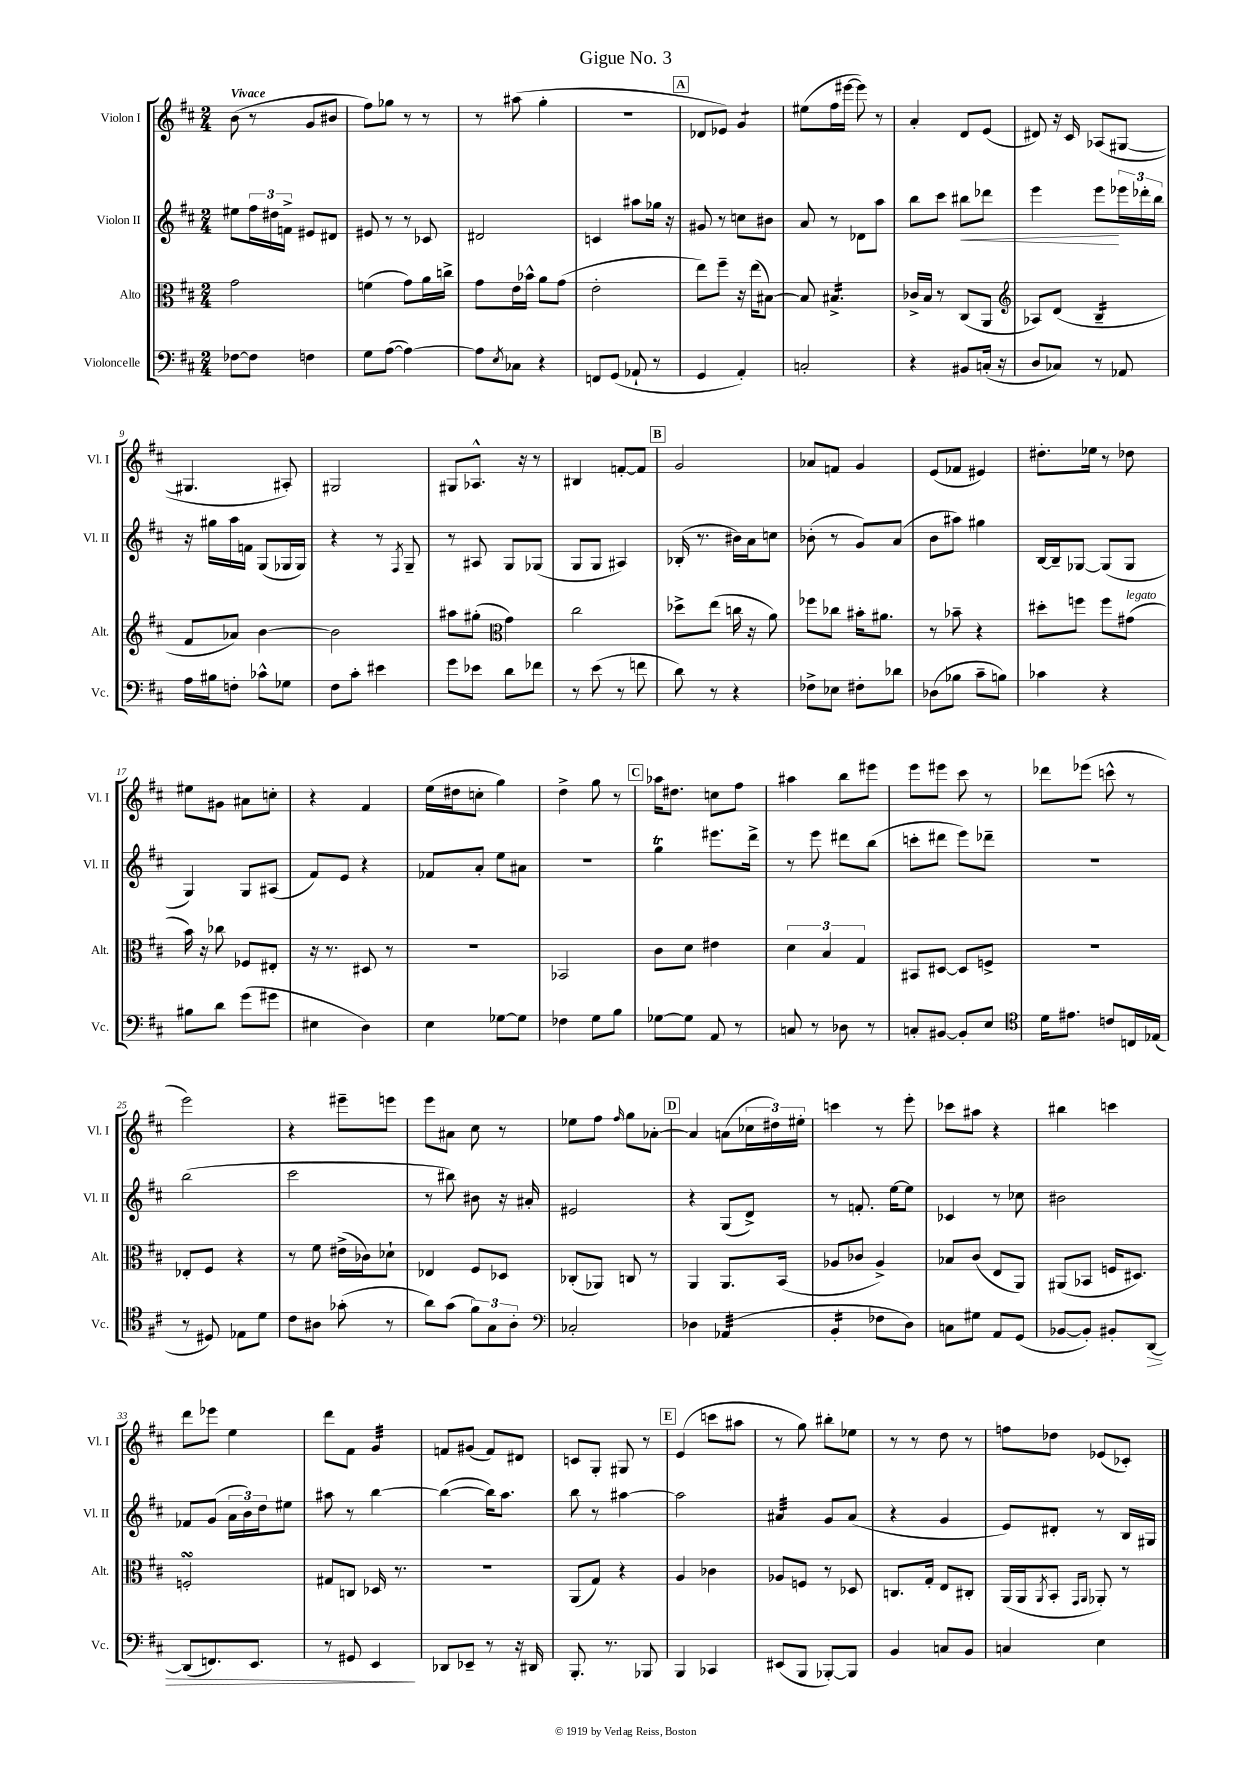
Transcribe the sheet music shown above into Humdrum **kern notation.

**kern	**kern	**kern	**kern
*staff4	*staff3	*staff2	*staff1
*clefF4	*clefC3	*clefG2	*clefG2
*k[f#c#]	*k[f#c#]	*k[f#c#]	*k[f#c#]
*M2/4	*M2/4	*M2/4	*M2/4
[8F-	2g	8ee#	(8b
8F-]	.	24ff#	8r
.	.	24dd#	.
.	.	24f^	.
4F	.	8e#	8g
.	.	8d#	8b#
=	=	=	=
8G	(4f	8e#	8ff#)
([8A	.	8r	8gg-
4A_)	8g)	8r	8r
.	16a	8c-	8r
.	16cc^	.	.
=	=	=	=
8A]	8g	2d#	8r
8qE	.	.	.
8C-	16e	.	(8aa#
.	16b-^^	.	.
4r	8a	.	4gg'
.	(8g	.	.
=	=	=	=
8FF	2e'	4c	2r
(8GG	.	.	.
8AA-`	.	8aa#	.
8r	.	16gg-	.
.	.	16r	.
=	=	=	=
4GG	8ee)	8g#	8d-
.	8ff#~	8r	8e-)
4AA')	16r	8cc	4g
.	(16ee	.	.
.	[8B#)	8b#	.
=	=	=	=
2C'	8B#]	8a	(8ee#
.	4.B#^	8r	16ff#
.	.	.	[16eee#
.	.	8d-	8eee#])
.	.	8aa	8r
=	=	=	=
4r	16c-^	8bb	4a'
.	16B	.	.
.	8r	8ccc#	.
8BB#	(8C#	8bb#	8d
(16C'	8AA	8ddd-	(8e
16r	.	.	.
=	=	=	=
*	*clefG2	*	*
8D	8A-)	4eee	8d#)
8C-)	(8d	.	16r
.	.	.	16c#
8r	4B~	8eee	(8A-
8AA-	.	24eee-	[8G#
.	.	24ddd-'	.
.	.	24bb	.
=	=	=	=
16A	8f#	16r	4.G#]
16B#	.	16gg#	.
8F'	8a-)	16aa	.
.	.	16f	.
8c-^^	[4b	(8G	.
8G-	.	16G-	8A#')
.	.	16G-)	.
=	=	=	=
8F#	2b]	4r	2G#
8c#'	.	.	.
4e#	.	8r	.
.	.	8qF#	.
.	.	8G~	.
=	=	=	=
8g	8aa#	8r	8G#
8e-	(8gg#'	8A#	8.A-^^
*	*clefC3	*	*
8d	4g)	8G	.
.	.	.	16r
8f-	.	(8G-	8r
=	=	=	=
8r	2cc#	8G	4B#
(8e	.	8G	.
8r	.	4A#)	[8f'
8f	.	.	8f]
=	=	=	=
8d)	8dd-^	(16B-'	2g
.	.	8.r	.
8r	(8ee	.	.
4r	16cc	16b#)	.
.	16r	16a	.
.	8a)	8cc	.
=	=	=	=
8F-^	8ff-	(8b-'	8a-
8E-	8cc-	8r	8f
8F#'	16b#'	8g)	4g
.	8.a#	.	.
8d-	.	(8a	.
=	=	=	=
(8D-	8r	8b	(8e
8B-	8b-~	8aa#)	8f-
8c#~	4r	4gg#	4e#)
8B)	.	.	.
=	=	=	=
4c-	8dd#'	[16B	8.dd#'
.	.	16B~]	.
.	8ff	[8G-	.
.	.	.	16ee-
4r	8ff	(8G-]	8r
.	(8g#	8G-	8dd-
=	=	=	=
8B#	16b)	4G)	8ee#
.	16r	.	.
8d	8cc-	.	8g#
(8g	8F-	8G	8a#
8g#	8E#'	(8A#	8cc'
=	=	=	=
4E#	16r	8f#)	4r
.	8.r	.	.
.	.	8e	.
4D)	8D#	4r	4f#
.	8r	.	.
=	=	=	=
4E	2r	8f-	(16ee
.	.	.	16dd#
.	.	8a'	8cc'
[8G-	.	8ee	4gg)
8G-]	.	8a#	.
=	=	=	=
4F-	2BB-	2r	4dd^
8G	.	.	8gg
8B	.	.	8r
=	=	=	=
[8G-	8c#	4gg	16aa-
.	.	.	8.dd#
8G-]	8d	.	.
8AA	4e#	8.eee#	8cc
8r	.	.	8ff#
.	.	16ddd^	.
=	=	=	=
8C	6d	8r	4aa#
8r	.	8eee	.
.	6B	.	.
8D-	.	8ddd#	8bb
.	6G	.	.
8r	.	(8bb	8eee#
=	=	=	=
8C'	8BB#	8ccc'	8eee
[8BB#	[8D#	8ddd#	8eee#
8BB#']	8D#]	8eee)	8ccc#
8E	8F^	8ddd-~	8r
=	=	=	=
*clefC4	*	*	*
16d	2r	2r	8ddd-
8.e#	.	.	.
.	.	.	(8eee-
8c	.	.	8ccc^^
16C	.	.	8r
(16E-	.	.	.
=	=	=	=
8r	8E-'	(2bb	2eee)
8D#)	8F#	.	.
8E-	4r	.	.
8d	.	.	.
=	=	=	=
8c#	8r	2ccc#	4r
8A#	8f#	.	.
(8g-'	(16e#^	.	8eee#~
.	16c-)	.	.
8r	8d-`	.	8eee
=	=	=	=
8a)	4E-	8r	8eee
(8g	.	8bb#)	8a#
12f#)	8F#	8b#	8cc#
12G	.	.	.
.	8D-	16r	8r
12A'	.	.	.
.	.	16a#'	.
=	=	=	=
*clefF4	*	*	*
2C-'	(8C-'	2e#	8ee-
.	8AA-)	.	8ff#
.	.	.	16qqff#
.	8C	.	8gg
.	8r	.	[8a-'
=	=	=	=
4D-	4AA	4r	4a-]
(4AA-	8.AA	(8G	(8a
.	.	8d^)	24cc-
.	.	.	24dd#)
.	(16BB	.	.
.	.	.	24ee#'
=	=	=	=
4BB'	8A-	8r	4ccc
.	8c-	8.f'	.
8F-	4A-^)	.	8r
.	.	[16ee	.
8D)	.	8ee]	8eee'
=	=	=	=
8C	8B-	4c-	8ccc-
8G#	(8c#	.	8aa#
8AA	8E	8r	4r
(8GG	8AA)	8cc-	.
=	=	=	=
[8BB-	(8AA#	2b#	4bb#
8BB-'])	8BB-	.	.
8BB#'	16F	.	4ccc
.	8.D#)	.	.
[8DD	.	.	.
=	=	=	=
(8DD]	2F'	8f-	8ddd
8.FF)	.	(8g	8eee-
.	.	24a	4ee
.	.	24b)	.
8.EE	.	.	.
.	.	24dd	.
.	.	8ee#	.
=	=	=	=
8r	8G#	8aa#	8ddd
8GG#	8C	8r	8f#
4EE	16D-	[4bb	4g
.	8.r	.	.
=	=	=	=
8DD-	2r	(4bb_	8f
8EE-~	.	.	(8g#
8r	.	16bb])	8f)
.	.	8.aa	.
16r	.	.	8d#
16DD#	.	.	.
=	=	=	=
8.BBB'	(8AA	8bb	8c
.	8G)	8r	8G'
8.r	.	.	.
.	4r	[4aa#	8G#
8BBB-	.	.	8r
=	=	=	=
4BBB	4A	2aa#]	(4e
4CC-	4c-	.	8ccc
.	.	.	8aa#
=	=	=	=
(8EE#	8A-	4a#	8r
8BBB	8F	.	8gg)
[8BBB-')	8r	8g	8bb#'
8BBB-]	8D-	(8a#	8ee-
=	=	=	=
4BB	8.C	4r	8r
.	.	.	8r
.	16G'	.	.
8C	8E	4g	8dd
8BB	8C#'	.	8r
=	=	=	=
4C	(16AA	8e)	8ff
.	16AA	.	.
.	8qAA	.	.
.	8BB'	8d#'	8dd-
.	16qqGG	.	.
.	16qqAA	.	.
4E	8AA-')	8r	(8e-
.	8r	16B	8c-')
.	.	16G#	.
==	==	==	==
*-	*-	*-	*-
